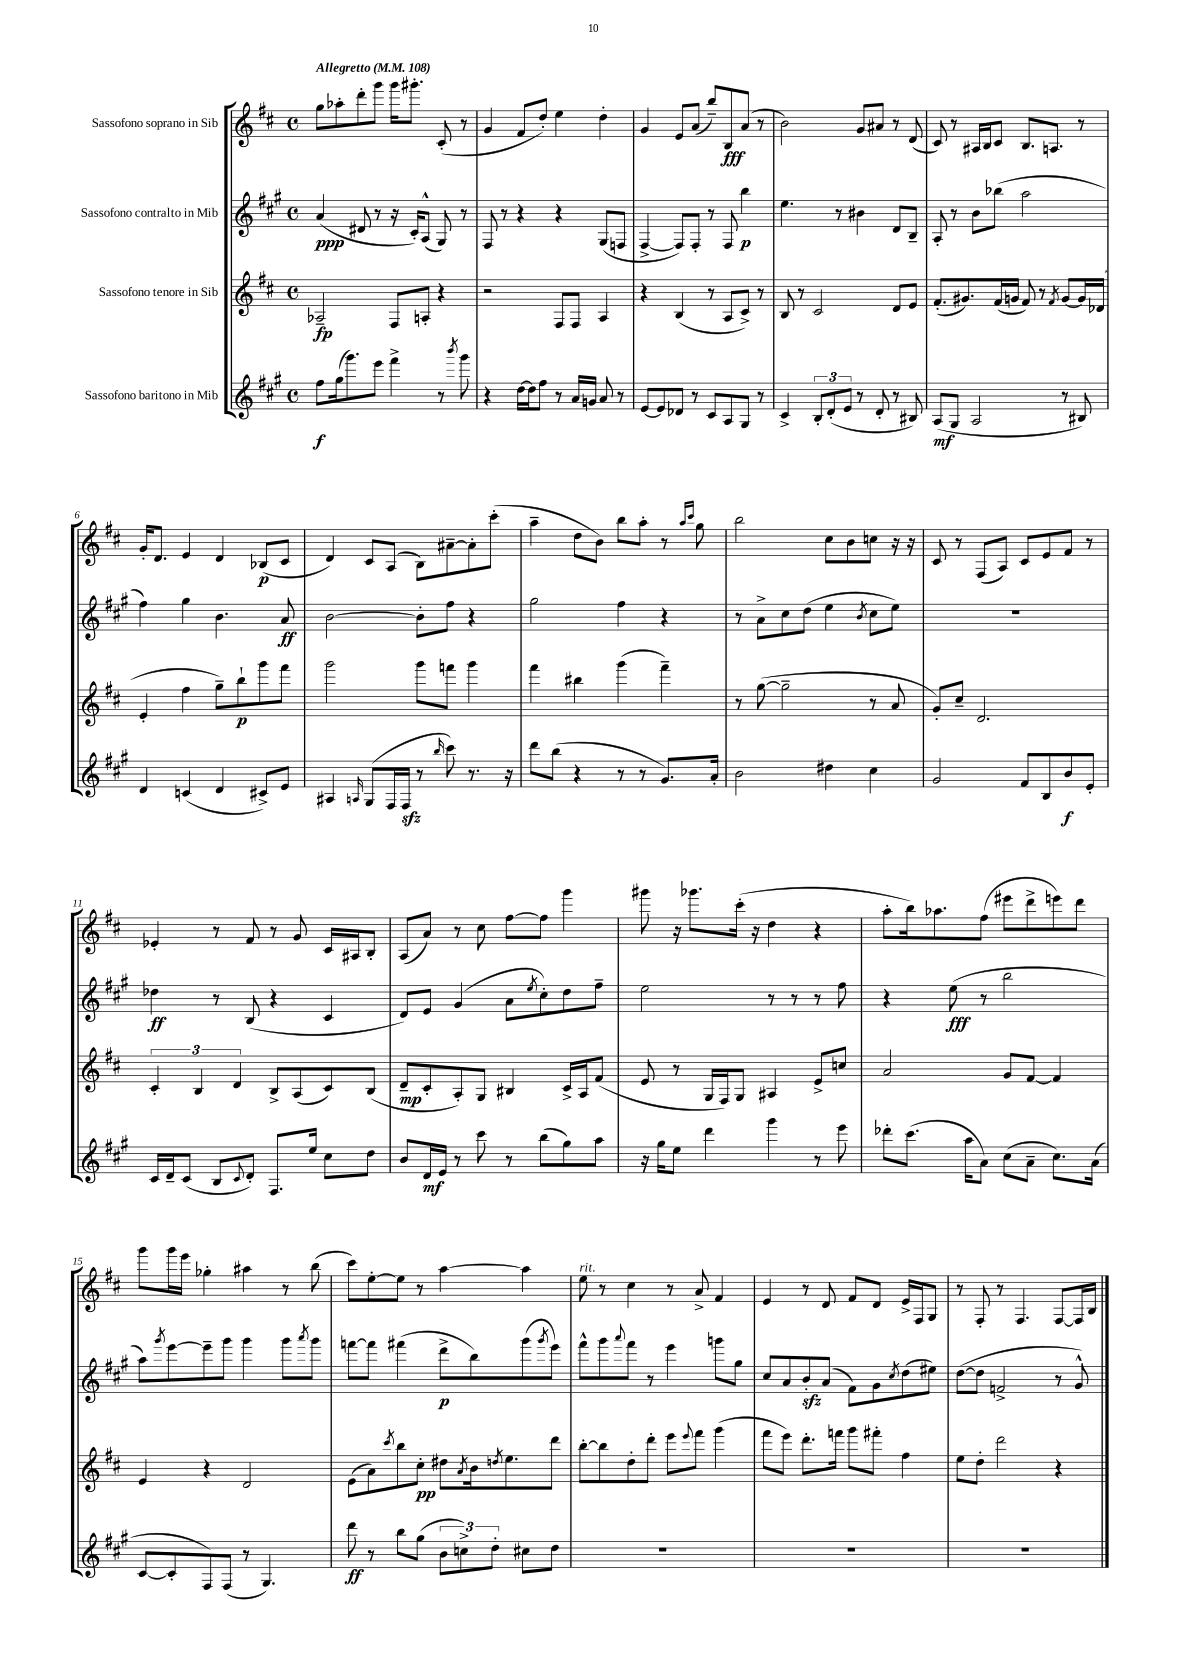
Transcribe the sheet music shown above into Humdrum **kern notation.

**kern	**dynam	**kern	**dynam	**kern	**dynam	**kern	**dynam
*part4	*part4	*part3	*part3	*part2	*part2	*part1	*part1
*staff4	*staff4	*staff3	*staff3	*staff2	*staff2	*staff1	*staff1
*I"Sassofono baritono in Mib	*	*I"Sassofono tenore in Sib	*	*I"Sassofono contralto in Mib	*	*I"Sassofono soprano in Sib	*
*clefG2	*	*clefG2	*	*clefG2	*	*clefG2	*
*k[f#c#g#]	*	*k[f#c#]	*	*k[f#c#g#]	*	*k[f#c#]	*
*M4/4	*	*M4/4	*	*M4/4	*	*M4/4	*
*met(c)	*	*met(c)	*	*met(c)	*	*met(c)	*
*MM108	*	*MM108	*	*MM108	*	*MM108	*
=1	=1	=1	=1	=1	=1	=1	=1
!	!	!	!	!	!	!LO:TX:a:B:t=Allegretto	!
8ff#\L	f	2A-X~/	fp	(4a/	ppp	8gg\L	.
(16gg#\k	.	.	.	.	.	8aa-X'\	.
8.ggg#\)	.	.	.	.	.	.	.
.	.	.	.	8d#X/	.	8ddd'\	.
8eee\J	.	.	.	8r	.	8ggg\J	.
4fff#^\	.	8F#/L	.	16r	.	16ggg\KL	.
.	.	.	.	16c#'/KL)	.	8.ggg#X'\J	.
.	.	8An'/J	.	(8A^^/J	.	.	.
8r	.	4r	.	8G#/)	.	(8c#'/	.
8qbbb/	.	.	.	.	.	.	.
8ggg#\	.	.	.	8r	.	8r	.
=2	=2	=2	=2	=2	=2	=2	=2
4r	.	2r	.	8F#/	.	4g/	.
.	.	.	.	8r	.	.	.
[16dd\LL	.	.	.	4r	.	8f#/L	.
16dd\J]	.	.	.	.	.	.	.
8ff#\J	.	.	.	.	.	8dd'/J)	.
8r	.	8F#/L	.	4r	.	4ee\	.
16a/LL	.	8F#/J	.	.	.	.	.
16gn/JJ	.	.	.	.	.	.	.
8a/	.	4A/	.	(8G#/L	.	4dd'\	.
8r	.	.	.	8Fn/J	.	.	.
=3	=3	=3	=3	=3	=3	=3	=3
[8e/L	.	4r	.	[4F#^/	.	4g/	.
8e/]	.	.	.	.	.	.	.
8d-X/J	.	(4B/	.	8F#/L])	.	8e/L	.
8r	.	.	.	8F#'/J	.	(8a/J	.
8c#/L	.	8r	.	8r	.	8bb~/L)	.
8A/	.	8A/L	.	8F#/	.	8B/	fff
8G#/J	.	8c#^/J)	.	4bb\	p	(8a/J	.
8r	.	8r	.	.	.	8r	.
=4	=4	=4	=4	=4	=4	=4	=4
4c#^/	.	8B/	.	4.ee\	.	2b\)	.
.	.	8r	.	.	.	.	.
12B'/L	.	2c#/	.	.	.	.	.
(12d'/	.	.	.	.	.	.	.
.	.	.	.	8r	.	.	.
12e/J	.	.	.	.	.	.	.
8r	.	.	.	4b#X\	.	8g/L	.
8d'/	.	.	.	.	.	8a#X/J	.
8r	.	8d/L	.	8d/L	.	8r	.
8B#X/)	.	8e/J	.	8B~/J	.	(8d/	.
=5	=5	=5	=5	=5	=5	=5	=5
(8A/L	mf	(8.f#'/L	.	8A'/	.	8c#/)	.
8G#/J	.	.	.	8r	.	8r	.
.	.	8.g#X/)	.	.	.	.	.
2A/	.	.	.	8b\L	.	16A#X/LL	.
.	.	.	.	.	.	16B/J	.
.	.	(16f#/L	.	(8bb-X\J	.	8c#/J	.
.	.	16gn/JJ	.	.	.	.	.
.	.	8f#/)	.	2aa\	.	8.B/L	.
.	.	8r	.	.	.	.	.
.	.	.	.	.	.	8.An/J	.
.	.	8qf#/	.	.	.	.	.
8r	.	[8g/L	.	.	.	.	.
8B#X/)	.	16g/L]	.	.	.	8r	.
.	.	(16d-X/JJ	.	.	.	.	.
!!LO:LB:g=z
=6	=6	=6	=6	=6	=6	=6	=6
4d/	.	4e'/	.	4ff#\)	.	16g'/KL	.
.	.	.	.	.	.	8.d/J	.
(4cn/	.	4ff#\	.	4gg#\	.	4e/	.
4d/	.	8gg~\L)	.	4.b\	.	4d/	.
.	.	8bb`\	p	.	.	.	.
8c#X^/L)	.	8ggg\	.	.	.	(8B-X/L	p
8e/J	.	8fff#\J	.	8a/	ff	8c#/J	.
=7	=7	=7	=7	=7	=7	=7	=7
4A#X/	.	2ggg\	.	[2b\	.	4d/)	.
16qqAn/	.	.	.	.	.	.	.
(8G#/L	.	.	.	.	.	8c#/L	.
16F#/L	.	.	.	.	.	(8A/J	.
16F#zz/JJ	.	.	.	.	.	.	.
8r	.	8ggg\L	.	8b'\L]	.	8B\L)	.
16qqbb/	.	.	.	.	.	.	.
8ccc#\)	.	8fffn\J	.	8ff#\J	.	[8a#X~\	.
8.r	.	4ggg\	.	4r	.	8a#'\]	.
.	.	.	.	.	.	(8ccc#'\J	.
16r	.	.	.	.	.	.	.
=8	=8	=8	=8	=8	=8	=8	=8
8ddd\L	.	4fff#\	.	2gg#\	.	4aa~\	.
(8bb\J	.	.	.	.	.	.	.
4r	.	4bb#X\	.	.	.	8dd\L	.
.	.	.	.	.	.	8b\J)	.
8r	.	(4ggg\	.	4ff#\	.	8bb\L	.
8r	.	.	.	.	.	8aa'\J	.
8.g#/L)	.	4fff#~\)	.	4r	.	8r	.
.	.	.	.	.	.	16qqaa/LL	.
.	.	.	.	.	.	16qqccc#/JJ	.
.	.	.	.	.	.	8gg\	.
16a'/Jk	.	.	.	.	.	.	.
=9	=9	=9	=9	=9	=9	=9	=9
2b\	.	8r	.	8r	.	2bb\	.
.	.	([8gg\	.	8a^\L	.	.	.
.	.	2gg~\]	.	8cc#\	.	.	.
.	.	.	.	(8dd\J	.	.	.
4dd#X\	.	.	.	4ee\	.	8cc#\L	.
.	.	.	.	.	.	8b\	.
.	.	.	.	8qb/	.	.	.
4cc#\	.	8r	.	8cc#\L	.	8ccn\J	.
.	.	8a/	.	8ee\J)	.	16r	.
.	.	.	.	.	.	16r	.
=10	=10	=10	=10	=10	=10	=10	=10
2g#/	.	8g'/L)	.	1r	.	8c#/	.
.	.	8cc#~/J	.	.	.	8r	.
.	.	2.d/	.	.	.	(8F#/L	.
.	.	.	.	.	.	8A/J)	.
8f#/L	.	.	.	.	.	8c#/L	.
8B/	.	.	.	.	.	8e/	.
8b/	f	.	.	.	.	8f#/J	.
8e'/J	.	.	.	.	.	8r	.
!!LO:LB:g=z
=11	=11	=11	=11	=11	=11	=11	=11
16c#/LL	.	6c#'/	.	4dd-X\	ff	4e-X'/	.
16d~/J	.	.	.	.	.	.	.
(8c#/J	.	.	.	.	.	.	.
.	.	6B/	.	.	.	.	.
8B/L	.	.	.	8r	.	8r	.
.	.	6d/	.	.	.	.	.
8qqc#/	.	.	.	.	.	.	.
8d'/J)	.	.	.	(8B/	.	8f#/	.
8.F#/L	.	8B^/L	.	4r	.	8r	.
.	.	(8A/	.	.	.	8g/	.
16ee/Jk	.	.	.	.	.	.	.
8cc#\L	.	8c#/)	.	4c#/	.	16c#/LL	.
.	.	.	.	.	.	16A#X/J	.
8dd\J	.	(8B/J	.	.	.	8B'/J	.
=12	=12	=12	=12	=12	=12	=12	=12
8b/L	.	8d~/L	mp	8d/L)	.	(8A/L	.
16d/L	mf	8c#'/	.	8e/J	.	8a/J)	.
16e/JJ	.	.	.	.	.	.	.
8r	.	8A'/)	.	(4g#/	.	8r	.
8ccc#\	.	8G/J	.	.	.	8cc#\	.
8r	.	4B#X/	.	8a\L	.	[8ff#\L	.
.	.	.	.	8qee/	.	.	.
(8bb\L	.	.	.	8cc#'\)	.	8ff#\J]	.
8gg#\)	.	16c#^/LL	.	8dd\	.	4ggg\	.
.	.	16A/J	.	.	.	.	.
8aa\J	.	(8f#/J	.	8ff#~\J	.	.	.
=13	=13	=13	=13	=13	=13	=13	=13
16r	.	8e/	.	2ee\	.	8ggg#X\	.
16gg#\KL	.	.	.	.	.	.	.
8ee\J	.	8r	.	.	.	16r	.
.	.	.	.	.	.	8.ggg-X\L	.
4ddd\	.	16G/LL	.	.	.	.	.
.	.	16F#/J)	.	.	.	.	.
.	.	8G/J	.	.	.	(16ccc#'\Jk	.
.	.	.	.	.	.	16r	.
4ggg#\	.	4A#X/	.	8r	.	4dd\	.
.	.	.	.	8r	.	.	.
8r	.	8e^/L	.	8r	.	4r	.
8eee\	.	8ccn/J	.	8ff#\	.	.	.
=14	=14	=14	=14	=14	=14	=14	=14
8ddd-X'\L	.	2a/	.	4r	.	8aa'\L	.
(8.ccc#\J	.	.	.	.	.	16bb\k)	.
.	.	.	.	.	.	8.aa-X\	.
.	.	.	.	(8ee\	fff	.	.
16aa\KL	.	.	.	.	.	.	.
8a\J)	.	.	.	8r	.	(8ff#\J	.
(8cc#\L	.	8g/L	.	2bb\	.	8eee#X\L	.
8a~\J	.	[8f#/J	.	.	.	8ddd^\	.
8.cc#\L)	.	4f#/]	.	.	.	8eeen\)	.
.	.	.	.	.	.	8ddd\J	.
(16a\Jk	.	.	.	.	.	.	.
!!LO:LB:g=z
=15	=15	=15	=15	=15	=15	=15	=15
[8c#/L	.	4e/	.	8aa\L)	.	8ggg\L	.
.	.	.	.	8qggg#/	.	.	.
8c#'/]	.	.	.	[8eee\	.	16ggg\L	.
.	.	.	.	.	.	16eee\JJ	.
8F#/)	.	4r	.	8eee~\]	.	4gg-X'\	.
(8F#/J	.	.	.	8ggg#\J	.	.	.
8r	.	2d/	.	4ggg#\	.	4aa#X\	.
4.G#/)	.	.	.	.	.	.	.
.	.	.	.	8ggg#\L	.	8r	.
.	.	.	.	8qaaa/	.	.	.
.	.	.	.	8ggg#\J	.	(8bb\	.
=16	=16	=16	=16	=16	=16	=16	=16
8ddd\	ff	(8e\L	.	[8fffn\L	.	8ccc#\L)	.
8r	.	8a\)	.	8fff\J]	.	[8ee'\	.
.	.	8qccc#/	.	.	.	.	.
8bb\L	.	8bb\	.	(4fff#X\	.	8ee\J]	.
(8gg#\J	.	8cc#'\J	pp	.	.	8r	.
12b\L	.	8dd#X\L	.	8ddd^\L	p	[4aa\	.
12ccn^\)	.	.	.	.	.	.	.
.	.	8qa/	.	.	.	.	.
.	.	16b\k	.	8bb\)	.	.	.
12dd'\J	.	.	.	.	.	.	.
.	.	8qddn/	.	.	.	.	.
.	.	8.ee\	.	.	.	.	.
8cc#X\L	.	.	.	(8ggg#\	.	4aa\]	.
.	.	.	.	8qggg#/	.	.	.
8dd\J	.	8ddd\J	.	8eee\J)	.	.	.
=17	=17	=17	=17	=17	=17	=17	=17
!	!	!	!	!	!	!LO:TX:a:i:t=rit.	!
1r	.	[8bb'\L	.	8fff#^^\L	.	8ee\	.
.	.	8bb\]	.	8ggg#\	.	8r	.
.	.	.	.	8qqaaa/	.	.	.
.	.	8dd'\	.	8fff#\J	.	4cc#\	.
.	.	8ddd'\J	.	8r	.	.	.
.	.	8eee\L	.	4eee\	.	8r	.
.	.	8qqeee/	.	.	.	.	.
.	.	8fff#\J	.	.	.	8a^/	.
.	.	(4ggg\	.	8gggn\L	.	4f#/	.
.	.	.	.	8gg#\J	.	.	.
=18	=18	=18	=18	=18	=18	=18	=18
1r	.	8fff#\L	.	8cc#/L	.	4e/	.
.	.	8eee\J)	.	8a/	.	.	.
.	.	8.ddd'\L	.	8bzz'/	.	8r	.
.	.	.	.	(8a/J	.	8d/	.
.	.	16fffn\Jk	.	.	.	.	.
.	.	8ggg\L	.	8f#\L)	.	8f#/L	.
.	.	8fff#X'\J	.	8g#\	.	8d/J	.
.	.	.	.	8qcc#/	.	.	.
.	.	4ff#\	.	(8dd\	.	16e^/LL	.
.	.	.	.	.	.	16F#/J	.
.	.	.	.	8ee#X\J)	.	8G/J	.
=19	=19	=19	=19	=19	=19	=19	=19
1r	.	8ee\L	.	([8dd\L	.	8r	.
.	.	8dd'\J	.	8dd\J]	.	8F#'/	.
.	.	2ddd\	.	2fn^/	.	8r	.
.	.	.	.	.	.	4.F#/	.
.	.	4r	.	8r	.	[8F#/L	.
.	.	.	.	8g#^^/)	.	16F#/L]	.
.	.	.	.	.	.	16B/JJ	.
==	==	==	==	==	==	==	==
*-	*-	*-	*-	*-	*-	*-	*-
